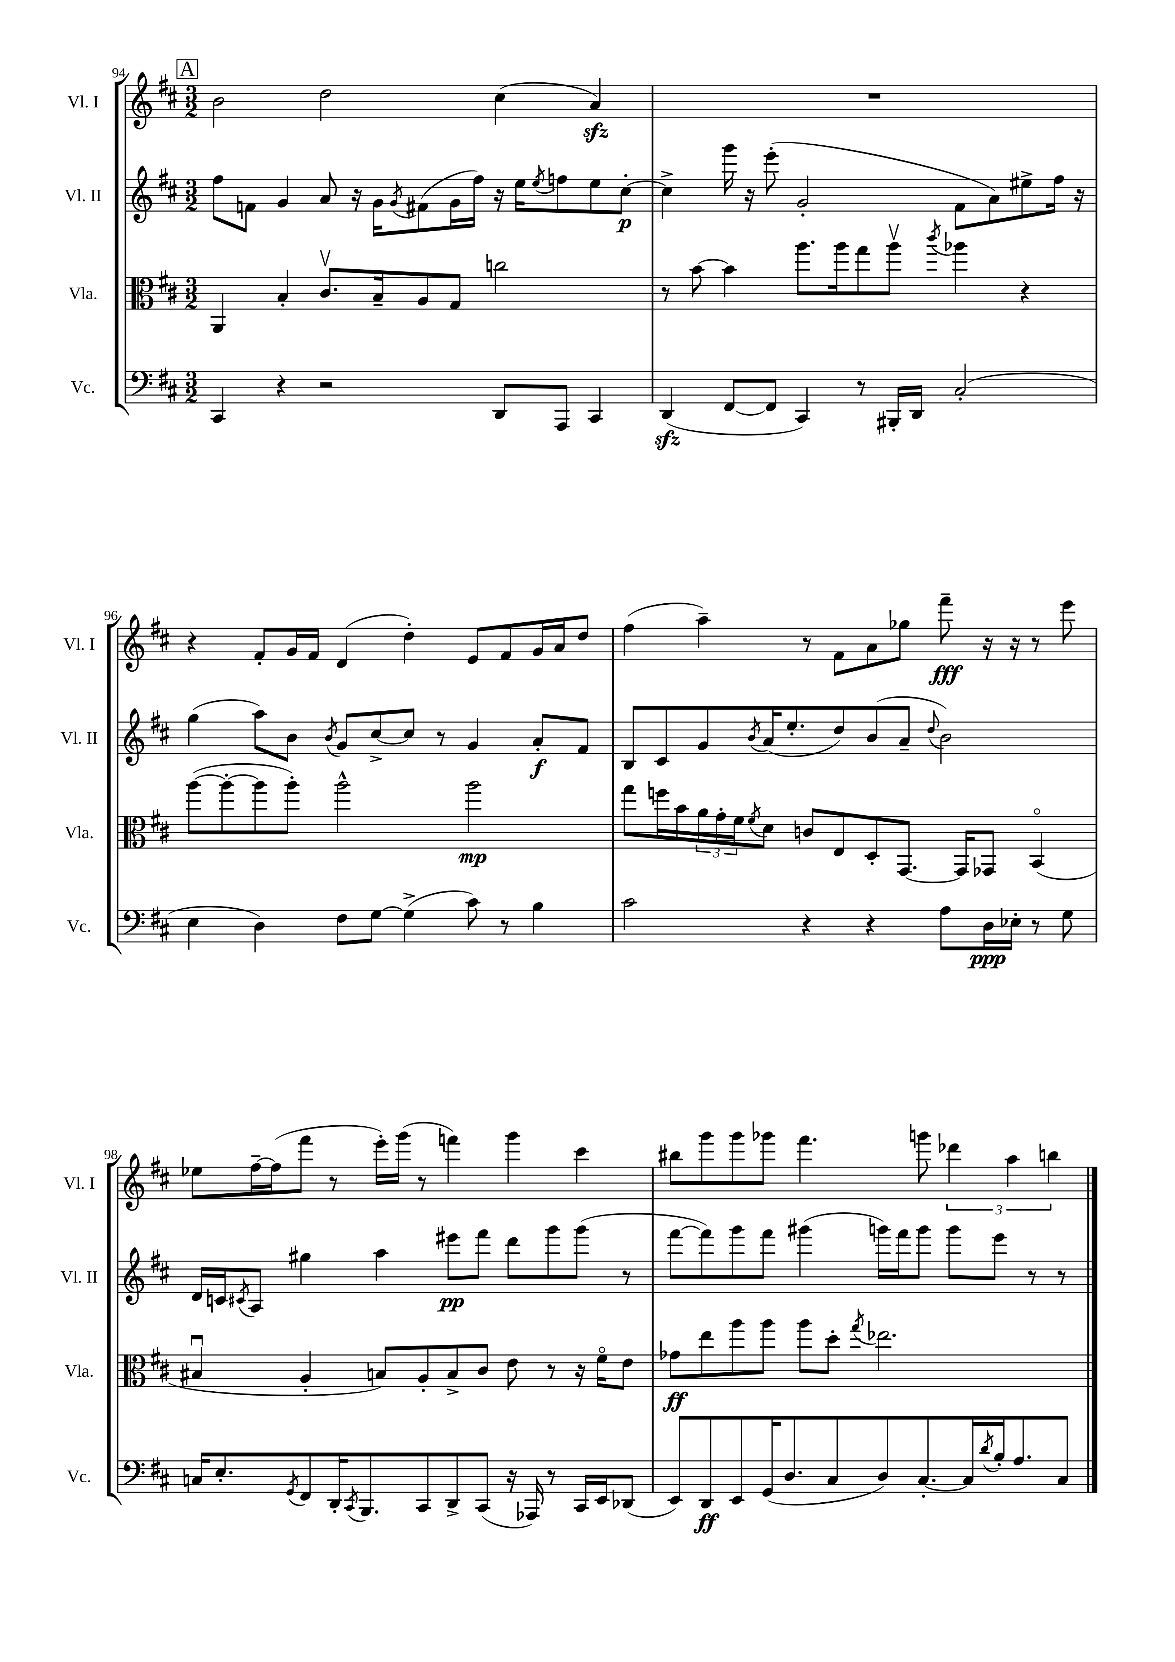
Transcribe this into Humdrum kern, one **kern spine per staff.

**kern	**kern	**kern	**kern
*staff4	*staff3	*staff2	*staff1
*clefF4	*clefC3	*clefG2	*clefG2
*k[f#c#]	*k[f#c#]	*k[f#c#]	*k[f#c#]
*M3/2	*M3/2	*M3/2	*M3/2
4CC#/	4AA/	8ff#\L	2b\
.	.	8f\J	.
4r	4B'/	4g/	.
2r	8.c#v/L	8a/	2dd\
.	.	16r	.
.	16B~/k	16g\LK	.
.	.	8qg/	.
.	8A/	(8f#\	.
.	8G/J	16g\L	.
.	.	16ff#\JJ)	.
8DD/L	2cc\	16r	(4cc#\
.	.	16ee\LK	.
.	.	8qee/	.
8AAA/J	.	8ff\	.
4CC#/	.	8ee\	4a/)
.	.	[8cc#'\J	.
=	=	=	=
(4DD/	8r	4cc#^\]	1.r
.	[8b\	.	.
[8FF#/L	4b\]	16ggg\	.
.	.	16r	.
8FF#/]J	.	(8eee'\	.
4CC#/)	8.aa\L	2g'/	.
.	16aa\k	.	.
8r	8gg\	.	.
16BBB#'/LL	8aav\J	.	.
16DD/JJ	.	.	.
.	8qccc#/	.	.
(2C#'/	4aa-\	8f#\L	.
.	.	8a\)	.
.	4r	8ee#^\	.
.	.	16ff#\Jk	.
.	.	16r	.
=	=	=	=
4E\	([8aa\L	(4gg\	4r
.	8aa'\_	.	.
4D\)	8aa\]	8aa\L)	8f#'/L
.	8aa'\J)	8b\J	16g/L
.	.	.	16f#/JJ
.	.	8qb/	.
8F#\L	2aa^^\	8g/L	(4d/
[8G\J	.	[8cc#^/	.
(4G^\]	.	8cc#/]J	4dd'\)
.	.	8r	.
8c#\)	2aa\	4g/	8e/L
8r	.	.	8f#/
4B\	.	8a'/L	16g/L
.	.	.	16a/J
.	.	8f#/J	8dd/J
=	=	=	=
2c#\	8gg\L	8B/L	(4ff#\
.	16ff\L	8c#/	.
.	16b\	.	.
.	24a\	8g/	4aa~\)
.	24g'\	.	.
.	24f#\J	.	.
.	8qf#/	8qb/	.
.	8d\J	(16a/K	.
.	.	8.ee'/	.
4r	8c/L	.	8r
.	8E/	8dd/)	8f#\L
4r	8D'/	(8b/	8a\
.	[8.GG/J	8a~/J	8gg-\J
.	.	8qqdd/	.
8A\L	.	2b\)	8fff#~\
.	16GG/]LK	.	.
16D\L	8GG-/J	.	16r
16E-'\JJ	.	.	16r
8r	(4BBo/	.	8r
8G\	.	.	8eee\
=	=	=	=
16C/LK	4B#u/	16d/LL	8ee-\L
8.E'/	.	16c/J	.
.	.	8qc#/	.
.	.	8A/J	[16ff#~\L
.	.	.	(16ff#\]J
8qGG/	.	.	.
8FF#/	4A'/	4gg#\	8fff#\J
16DD'/K	.	.	8r
8qCC#/	.	.	.
8.BBB/	.	.	.
.	8B/L)	4aa\	16eee'\LL)
.	.	.	(16ggg\JJ
8CC#/	8A'/	.	8r
8DD^/	8B^/	8eee#\L	4fff\)
(8CC#/J	8c#/J	8fff#\J	.
16r	8e\	8ddd\L	4ggg\
16AAA-/)	.	.	.
8r	8r	8ggg\	.
16CC#/LL	16r	(8ggg\J	4ccc#\
16EE/J	16f#o\LK	.	.
(8DD-/J	8e\J	8r	.
=	=	=	=
8EE/L)	8g-\L	[8fff#\L	8bb#\L
8DD/	8ee\	8fff#\])	8ggg\
8EE/	8aa\	8ggg\	8ggg\
(16GG/K	8aa\J	8fff#\J	8ggg-\J
8.D/	.	.	.
.	8aa\L	(4ggg#\	4.fff#\
8C#/	8dd'\J	.	.
.	8qgg/	.	.
8D/)	2.ee-\	16ggg\LL)	.
.	.	16fff#\J	.
[8.C#'/	.	8ggg\J	8ggg\
.	.	8ggg\L	6ddd-\
16C#/]L	.	.	.
8qd/	.	.	.
16B'/J	.	8eee\J	.
.	.	.	6aa\
8.A/	.	.	.
.	.	8r	.
.	.	.	6bb\
8C#/J	.	8r	.
==	==	==	==
*-	*-	*-	*-
